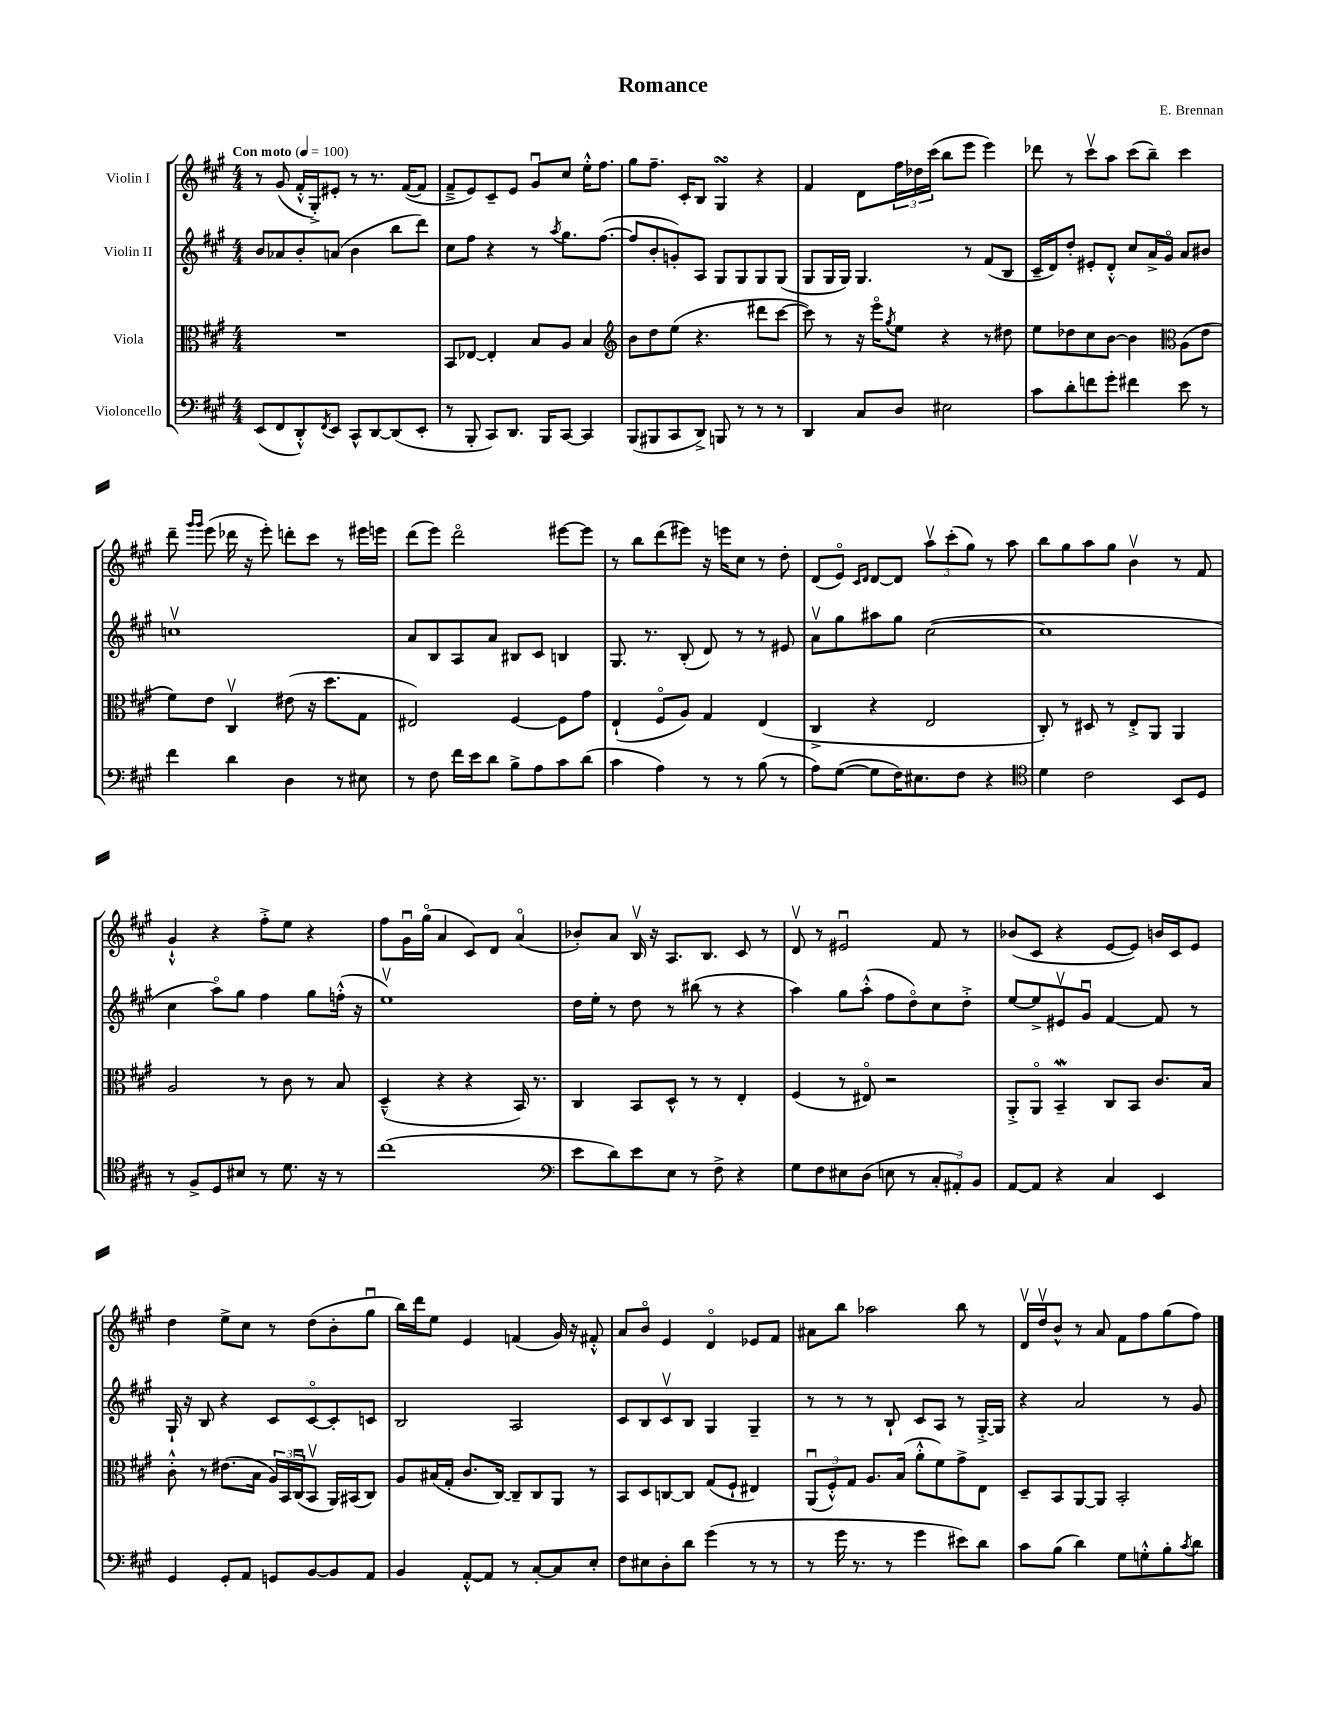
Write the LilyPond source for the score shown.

\header { title = "Romance" composer = "E. Brennan" }
<<
\new StaffGroup <<
\new Staff = "s0" \with { instrumentName = "Violin I" } {
    \clef treble \key a \major \numericTimeSignature \time 4/4 \tempo "Con moto" 4 = 100
    r8 gis'8( fis'16-.-^ gis16-.->) eis'8-. r8 r8. fis'16~( fis'8 |
    fis'8---> e'8) cis'8-- e'8 gis'8\downbow cis''8 e''16-.-^ fis''8. |
    gis''8 fis''8.-- cis'16-. b8 gis4\turn r4 |
    fis'4 d'8 \tuplet 3/2 { fis''16 des''16 cis'''16( } b''8 e'''8 e'''4) |
    des'''8 r8 cis'''8\upbow a''8 cis'''8( b''8--) cis'''4 |
    d'''8-- \grace { gis'''16 gis'''16 } e'''8( des'''16 r16 e'''8-.) d'''8-. cis'''8 r8 eis'''16 e'''16 |
    d'''8( e'''8) d'''2\flageolet eis'''8~ eis'''8 |
    r8 b''8 d'''8( eis'''8) r16 e'''16 cis''8 r8 d''8-. |
    d'8( e'8\flageolet) \grace { cis'16 d'16 } d'8~ d'8 \tuplet 3/2 { a''8\upbow cis'''8-.( gis''8) } r8 a''8 |
    b''8 gis''8 a''8 gis''8 b'4\upbow r8 fis'8 |
    gis'4-!-^ r4 fis''8-.-> e''8 r4 |
    fis''8 gis'16\downbow gis''16\flageolet( a'4 cis'8) d'8 a'4\flageolet( |
    bes'8-.) a'8 b16\upbow r16 a8. b8. cis'8 r8 |
    d'8\upbow r8 eis'2\downbow fis'8 r8 |
    bes'8( cis'8 r4 e'8~ e'8) b'16 cis'16 e'8 |
    d''4 e''8-> cis''8 r8 d''8( b'8-. gis''8\downbow |
    b''16) d'''16 e''8 e'4 f'4( gis'16) r16 fis'8-.-^ |
    a'8 b'8\flageolet e'4 d'4\flageolet ees'8 fis'8 |
    ais'8 b''8 aes''2 b''8 r8 |
    d'16\upbow d''16\upbow b'8-^ r8 a'8 fis'8 fis''8 gis''8( fis''8) \bar "|." |
}
\new Staff = "s1" \with { instrumentName = "Violin II" } {
    \clef treble \key a \major \numericTimeSignature \time 4/4
    b'8 aes'8 b'8-. a'8( b'4 b''8 d'''8) |
    cis''8 fis''8 r4 r8 \acciaccatura { a''8 } gis''8. fis''8.~( |
    fis''8 b'8-. g'8-.) a8 gis8 gis8 gis8 gis8( |
    gis8 gis16 gis16) gis4. r8 fis'8( b8 |
    cis'16-- d'16) d''8-. eis'8-. d'8-.-^ cis''8 a'16-> gis'16\flageolet a'8 bis'8 |
    c''1\upbow |
    a'8 b8 a8 a'8 bis8 cis'8 b4 |
    gis8. r8. b8-.( d'8) r8 r8 eis'8 |
    a'8\upbow gis''8 ais''8 gis''8 cis''2~( |
    cis''1 |
    cis''4 a''8\flageolet) gis''8 fis''4 gis''8 f''16-.-^( r16 |
    e''1\upbow) |
    d''16 e''16-. r8 d''8 r8 bis''8( r8 r4 |
    a''4) gis''8 a''8-.-^( fis''8 d''8\flageolet) cis''8 d''8-.-> |
    e''8~ e''8-> eis'8\upbow gis'8\downbow fis'4~ fis'8 r8 |
    gis16-! r16 b8 r4 cis'8 cis'8~\flageolet cis'8-. c'8 |
    b2 a2 |
    cis'8 b8 cis'8\upbow b8 gis4 gis4-- |
    r8 r8 r8 b8-! cis'8 a8 r8 gis16~-.-> gis16 |
    r4 a'2 r8 gis'8 \bar "|." |
}
\new Staff = "s2" \with { instrumentName = "Viola" } {
    \clef alto \key a \major \numericTimeSignature \time 4/4
    R1 |
    b,8 ees8~ ees4-. b8 a8 b4 |
    \clef treble b'8 d''8 e''8( r4. dis'''8 cis'''8~ |
    cis'''8) r8 r16 e'''16\flageolet \acciaccatura { gis''8 } e''8 r4 r8 dis''8 |
    e''8 des''8 cis''8 b'8~ b'4 \clef alto a8( e'8 |
    fis'8) e'8 cis4\upbow eis'8( r16 d''8. gis8 |
    eis2) fis4~ fis8 gis'8 |
    e4-!( fis8\flageolet a8) gis4 e4( |
    cis4-> r4 e2 |
    cis8-.) r8 dis8 r8 e8-.-> a,8 a,4 |
    a2 r8 cis'8 r8 b8 |
    d4---^( r4 r4 b,16) r8. |
    cis4 b,8 d8-^ r8 r8 e4-. |
    fis4( r8 eis8\flageolet) r2 |
    a,8-.-> a,8\flageolet b,4--\mordent cis8 b,8 cis'8. b16 |
    cis'8-.-^ r8 eis'8.( b16 \tuplet 3/2 { a16) b,16 cis16\downbow( } b,8\upbow a,16) bis,16( cis8) |
    a8 bis16( gis16-. cis'8. cis16~) cis8-- cis8 a,8 r8 |
    b,8 d8 c8~ c8 gis8( fis8-! eis4) |
    \tuplet 3/2 { a,8\downbow( fis8-.-^) gis8 } a8. b16( a'8-.-^ fis'8) gis'8-> e8 |
    d8-- b,8 a,8~ a,8 b,2-. \bar "|." |
}
\new Staff = "s3" \with { instrumentName = "Violoncello" } {
    \clef bass \key a \major \numericTimeSignature \time 4/4
    e,8( fis,8 d,8-.-^) \acciaccatura { fis,8 } e,8 cis,8-^ d,8~ d,8( e,8-. |
    r8 b,,8-. cis,8) d,8. b,,16 cis,8~ cis,4 |
    b,,8( bis,,8 cis,8 d,8->) b,,8 r8 r8 r8 |
    d,4 cis8 d8 eis2 |
    cis'8 d'8-. f'8 gis'8-. fis'4 e'8 r8 |
    fis'4 d'4 d4 r8 eis8 |
    r8 fis8 fis'16 e'16 d'8 b8-> a8 cis'8 d'8( |
    cis'4 a4) r8 r8 b8( r8 |
    a8) gis8~( gis8 fis16) eis8. fis8 r4 |
    \clef tenor d'4 cis'2 b,8 d8 |
    r8 fis8-> d8 bis8 r8 d'8. r16 r8 |
    cis''1( |
    \clef bass e'8 d'8) e'8 e8 r8 fis8-> r4 |
    gis8 fis8 eis8 d8( e8 r8 \tuplet 3/2 { cis8-. ais,8-.) b,8 } |
    a,8~ a,8 r4 cis4 e,4 |
    gis,4 gis,8-. a,8 g,8 b,8~ b,8 a,8 |
    b,4 a,8~-.-^ a,8 r8 cis8~-. cis8 e8-. |
    fis8 eis8 d8-. d'8 gis'4( r8 r8 |
    r8 gis'16 r8. r8 gis'4 eis'8) d'8 |
    cis'8 b8( d'4) gis8 g8-.-^ b8-. \acciaccatura { cis'8 } d'8 \bar "|." |
}
>>
>>
\layout { \context { \Score \remove "Bar_number_engraver" } }
